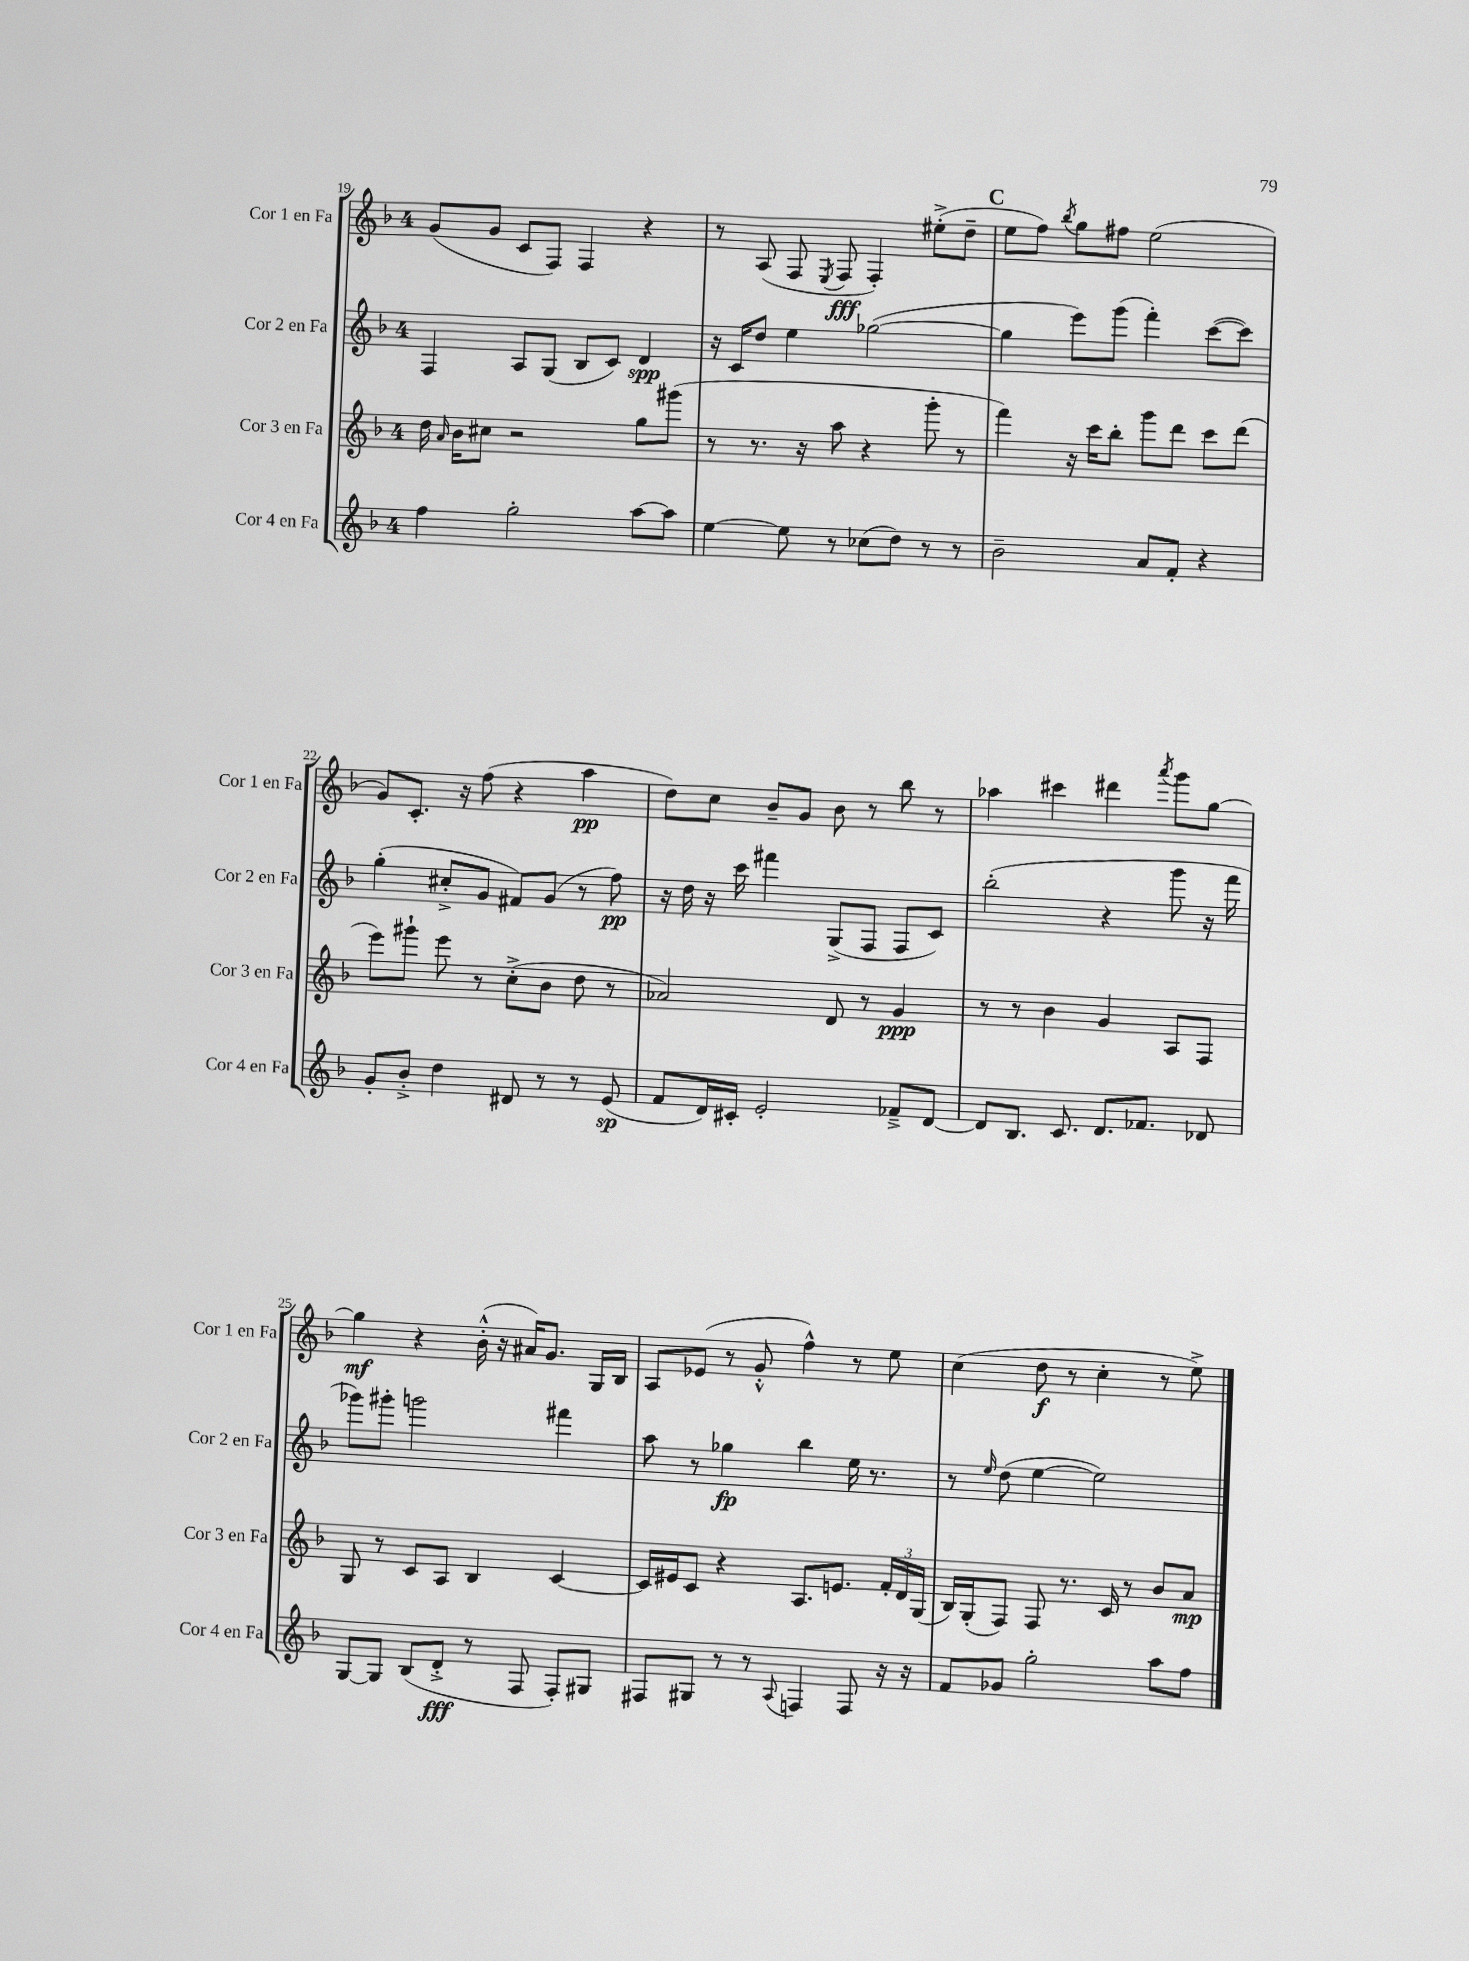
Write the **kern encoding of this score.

**kern	**kern	**kern	**kern
*staff4	*staff3	*staff2	*staff1
*clefG2	*clefG2	*clefG2	*clefG2
*k[b-]	*k[b-]	*k[b-]	*k[b-]
*M4/4	*M4/4	*M4/4	*M4/4
4ff\	16dd\	4F/	(8g/L
.	16qqa/	.	.
.	16b-\LK	.	.
.	8cc#\J	.	8g/J
2gg'\	2r	8A/L	8c/L
.	.	(8G/J	8F/J)
.	.	8B-/L	4F/
.	.	8c/J)	.
[8aa\L	8gg\L	4d/	4r
8aa\]J	(8ggg#\J	.	.
=	=	=	=
[4ee\	8r	16r	8r
.	.	16c/LK	.
.	8.r	8dd/J	(8A/
8ee\]	.	4ee\	8F/
.	16r	.	.
.	.	.	8qE/
8r	8aa\	.	8F/
(8cc-\L	4r	([2gg-\	4F'/)
8dd\J)	.	.	.
8r	8ggg'\	.	(8ee#'^\L
8r	8r	.	8dd~\J
=	=	=	=
2b-~\	4fff\)	4gg-\]	8ee\L
.	.	.	8ff\J)
.	.	.	8qbb-/
.	16r	8eee\L)	8gg\L
.	16ccc\LK	.	.
.	8bb-'\J	(8ggg\J	8ff#\J
8a/L	8ggg\L	4fff'\)	(2ee\
8f'/J	8ddd\J	.	.
4r	8ccc\L	([8ccc\L	.
.	(8ddd\J	8ccc\]J)	.
=	=	=	=
8g'/L	8eee\L)	(4gg'\	8g/L)
8b-'^/J	8ggg#`\J	.	8.c'/J
4dd\	8eee\	8cc#'^/L	.
.	.	.	16r
.	8r	8g/J	(8ff\
8d#/	(8cc'^\L	8f#/L)	4r
8r	8b-\J	(8g/J	.
8r	8dd\	8r	4aa\
(8e/	8r	8ff\)	.
=	=	=	=
8f/L	2a-/)	16r	8dd\L)
.	.	16dd\	.
16d/L)	.	16r	8cc\J
16c#'/JJ	.	16ccc\	.
2e'/	.	4fff#\	8b-~/L
.	.	.	8g/J
.	8d/	(8G^/L	8b-\
.	8r	8F/J	8r
8f-~^/L	4g/	8F/L	8bb-\
[8d/J	.	8c/J)	8r
=	=	=	=
8d/]L	8r	(2bb-'\	4aa-\
8.B-/J	8r	.	.
.	4b-\	.	4ccc#\
8.c/	.	.	.
8.d/L	4g/	4r	4ddd#\
8.f-/J	.	.	.
.	.	.	8qaaa/
.	8A/L	8ggg\	8ggg\L
8d-/	8F/J	16r	[8gg\J
.	.	16fff\	.
=	=	=	=
[8G/L	8G/	8ggg-\L)	4gg\]
8G/]J	8r	8ggg#'\J	.
(8B-/L	8c/L	2ggg\	4r
8d'^/J	8A/J	.	.
8r	4B-/	.	(16b-'^^\
.	.	.	16r
8F/	.	.	16a#/LK)
.	.	.	8.g/J
8F'/L)	[4c/	4fff#\	.
8G#/J	.	.	16G/LL
.	.	.	16B-/JJ
=	=	=	=
8F#/L	16c/]LL	8aa\	8A/L
.	16e#/J	.	.
8G#/J	8c/J	8r	(8e-/J
8r	4r	4gg-\	8r
8r	.	.	8g'^^/
8qqA/	.	.	.
4F/	8.A/L	4bb-\	4ff^^\)
.	8.e/J	.	.
8F/	.	16ee\	8r
.	.	8.r	.
16r	24f'/LL	.	8ee\
.	24d/	.	.
16r	.	.	.
.	(24G/JJ	.	.
=	=	=	=
8f/L	16B-/LL)	8r	(4cc\
.	(16G'/J	.	.
.	.	16qqee/	.
8g-/J	8F/J)	(8dd\	.
2gg'\	8F/	[4ee\	8dd\
.	8.r	.	8r
.	.	2ee\])	4cc'\
.	16c/	.	.
.	8r	.	.
8aa\L	8b-/L	.	8r
8ff\J	8a/J	.	8ee^\)
==	==	==	==
*-	*-	*-	*-
